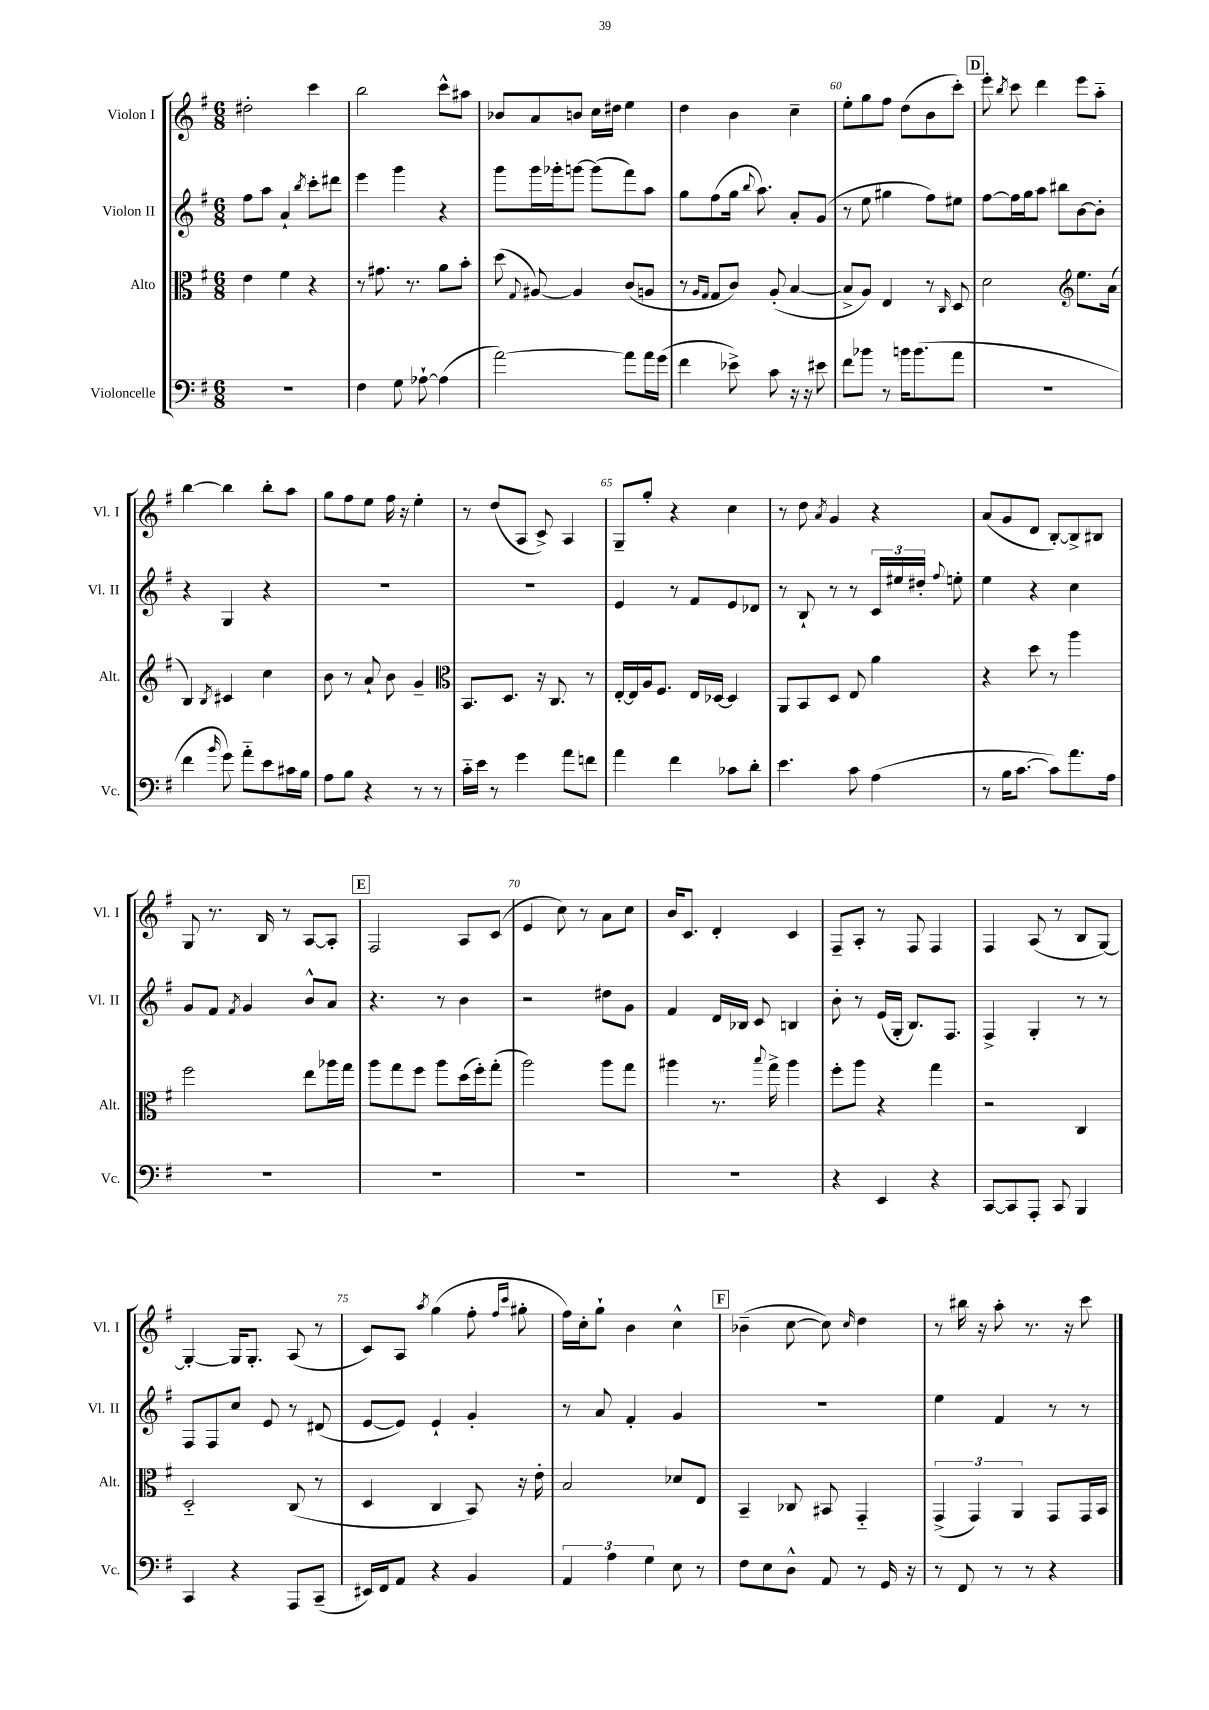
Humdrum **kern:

**kern	**kern	**kern	**kern
*staff4	*staff3	*staff2	*staff1
*clefF4	*clefC3	*clefG2	*clefG2
*k[f#]	*k[f#]	*k[f#]	*k[f#]
*M6/8	*M6/8	*M6/8	*M6/8
2.r	4e\	8ff#\L	2dd#'\
.	.	8aa\J	.
.	4f#\	4a`/	.
.	.	8qbb/	.
.	4r	8ccc'\L	4ccc\
.	.	8ddd#\J	.
=	=	=	=
4F#\	8r	4eee\	2bb\
.	8.g#\	.	.
8G\	.	4ggg\	.
.	8.r	.	.
[8A-`\	.	.	.
(4A-\]	8a\L	4r	8ccc^^\L
.	8b'\J	.	8aa#\J
=	=	=	=
[2a\)	(8dd\	8ggg\L	8b-/L
.	8qqG/	.	.
.	[8A#/)	16ggg\L	8a/
.	.	16ggg-'\J	.
.	4A#/]	[8ggg\J	8b/J
.	.	(8ggg\]L	16cc\LL
.	.	.	16dd#\JJ
8a\]L	(8c/L	8fff#\)	4ee\
16a\L	8A/J	8aa\J	.
(16g\JJ	.	.	.
=	=	=	=
4f#\	8r	8gg\L	4dd\
.	16qqA/LL	.	.
.	16qqG/JJ	.	.
.	8G/L	(8ff#\	.
8e-^\)	8c/J)	16gg\Jk	4b\
.	.	8qqbb/	.
.	.	8.aa\)	.
8c\	(8A'/	.	.
16r	[4B/	8a'/L	4cc~\
16r	.	.	.
8e#\	.	(8g/J	.
=	=	=	=
8f#\L	8B^/]L	8r	8ee'\L
8b-\J	8A/J)	8ee\	8gg\
8r	4E/	4gg#\	8ff#\J
16b\LK	.	.	(8dd\L
(8.b\	.	.	.
.	8r	8ff#\L)	8b\
.	16qqC/	.	.
8a\J	8D/	8ee#\J	8ccc'\J)
=	=	=	=
2.r	2d\	[8ff#\L	8eee'\
.	.	.	8qbb/
.	.	16ff#\]L	8ccc\
.	.	16gg\J	.
.	.	8aa\J	4ddd\
.	.	8bb#\L	.
*	*clefG2	*	*
.	8.ee\L	[8b\	8eee\L
.	.	8b'\]J	8aa'~\J
.	(16a\Jk	.	.
=	=	=	=
4f#\	4B/)	4r	[4bb\
16qqb/	8qB/	.	.
8g\)	4c#/	4G/	4bb\]
8a'~\L	.	.	.
8e\	4cc\	4r	8bb'\L
16c#\L	.	.	8aa\J
16B\JJ	.	.	.
=	=	=	=
8A\L	8b\	2.r	8gg\L
8B\J	8r	.	8ff#\
4r	8a`/	.	8ee\J
.	8b\	.	16ff#\
.	.	.	16r
8r	4g~/	.	4ee'\
8r	.	.	.
=	=	=	=
*	*clefC3	*	*
16c'~\LL	8.BB/L	2.r	8r
16e\JJ	.	.	.
8r	.	.	(8dd/L
.	8.D/J	.	.
4g\	.	.	8A/J
.	16r	.	8c^/)
.	8.C/	.	.
8a\L	.	.	4A/
8f\J	8r	.	.
=	=	=	=
4a\	[16E'/LL	4e/	8G~/L
.	16E/]	.	.
.	16A/J	.	8gg'/J
.	8.F#/J	.	.
4f#\	.	8r	4r
.	16E/LL	8f#/L	.
.	[16D-/JJ	.	.
8c-\L	4D-/]	8e/	4cc\
8d'\J	.	8d-/J	.
=	=	=	=
4.e\	8AA/L	8r	8r
.	8BB/	8B`/	8dd\
.	.	.	8qa/
.	8D/J	8r	4g/
8c\	8E/	8r	.
(4A\	4a\	24c/LL	4r
.	.	24ee#/	.
.	.	24dd#'/JJ	.
.	.	8qqff#/	.
.	.	8ee'\	.
=	=	=	=
8r	4r	4ee\	(8a/L
16B\LK	.	.	8g/
[8.c\J	.	.	.
.	8dd\	4r	8d/J
8c\]L)	8r	.	[8B'/L)
8.a\	4aa\	4cc\	8B^/]
.	.	.	8B#/J
16A\Jk	.	.	.
=	=	=	=
2.r	2ff#\	8g/L	8G/
.	.	8f#/J	8.r
.	.	8qf#/	.
.	.	4g/	.
.	.	.	16B/
.	.	.	8r
.	8ee\L	8b^^/L	[8A/L
.	16aa-\L	8a/J	8A'/]J
.	16gg\JJ	.	.
=	=	=	=
2.r	8aa\L	4.r	2F#/
.	8gg\	.	.
.	8ff#\J	.	.
.	8aa\L	8r	.
.	(16dd\L	4b\	8A/L
.	16ff#'\J)	.	.
.	(8gg'\J	.	(8c/J
=	=	=	=
2.r	2aa\)	2r	4e/
.	.	.	8cc\)
.	.	.	8r
.	8aa\L	8dd#\L	8a\L
.	8gg\J	8g\J	8cc\J
=	=	=	=
2.r	4aa#\	4f#/	16b/LK
.	.	.	8.c/J
.	8.r	16d/LL	4d'/
.	.	16B-/JJ	.
.	.	8c/	.
.	8qqbb/	.	.
.	16gg^\	.	.
.	4aa#\	4B/	4c/
=	=	=	=
4r	8ff#'\L	8b'\	8F#~/L
.	8aa\J	8r	8A'/J
4EE/	4r	(16e/LL	8r
.	.	16G'/JJ	.
.	.	8.B/L)	8F#/
4r	4gg\	.	4F#/
.	.	8.F#/J	.
=	=	=	=
[8CC/L	2r	4F#^/	4F#/
8CC/]	.	.	.
8AAA'/J	.	4G'/	(8A/
8CC/	.	.	8r
4BBB/	4C/	8r	8B/L
.	.	8r	[8G/J)
=	=	=	=
4CC/	2D'~/	8F#/L	4G'/_
.	.	8F#/	.
4r	.	8cc/J	16G/]LK
.	.	.	8.G'/J
.	.	8e/	.
8AAA/L	(8C/	8r	(8A/
(8CC~/J	8r	(8d#/	8r
=	=	=	=
16EE#/LL)	4D/	[8e/L	8c/L)
16FF#/J	.	.	.
8AA/J	.	8e/]J)	8A/J
.	.	.	8qaa/
4r	4C/	4e`/	(4gg\
4BB/	8BB/)	4g'/	8ff#'\
.	.	.	16qqff#/LL
.	.	.	16qqccc/JJ
.	16r	.	8gg#'\
.	16e'\	.	.
=	=	=	=
6AA/	2B/	8r	16ff#\LL)
.	.	.	16cc'\J
.	.	8a/	8gg`\J
6A\	.	.	.
.	.	4f#'/	4b\
6G\	.	.	.
8E\	8d-/L	4g/	4cc^^\
8r	8E/J	.	.
=	=	=	=
8F#\L	4BB~/	2.r	(4b-~\
8E\	.	.	.
8D^^\J	8C-/	.	[8cc\
8AA/	8BB#/	.	8cc\])
.	.	.	16qqcc/
8r	4GG'~/	.	4dd\
16GG/	.	.	.
16r	.	.	.
=	=	=	=
8r	(6GG^/	4ee\	8r
8FF#/	.	.	16bb#\
.	6GG/)	.	.
.	.	.	16r
8r	.	4f#/	8aa'\
.	6AA/	.	.
8r	.	.	8.r
4r	8GG/L	8r	.
.	.	.	16r
.	16GG/L	8r	8ccc\
.	16BB/JJ	.	.
==	==	==	==
*-	*-	*-	*-
